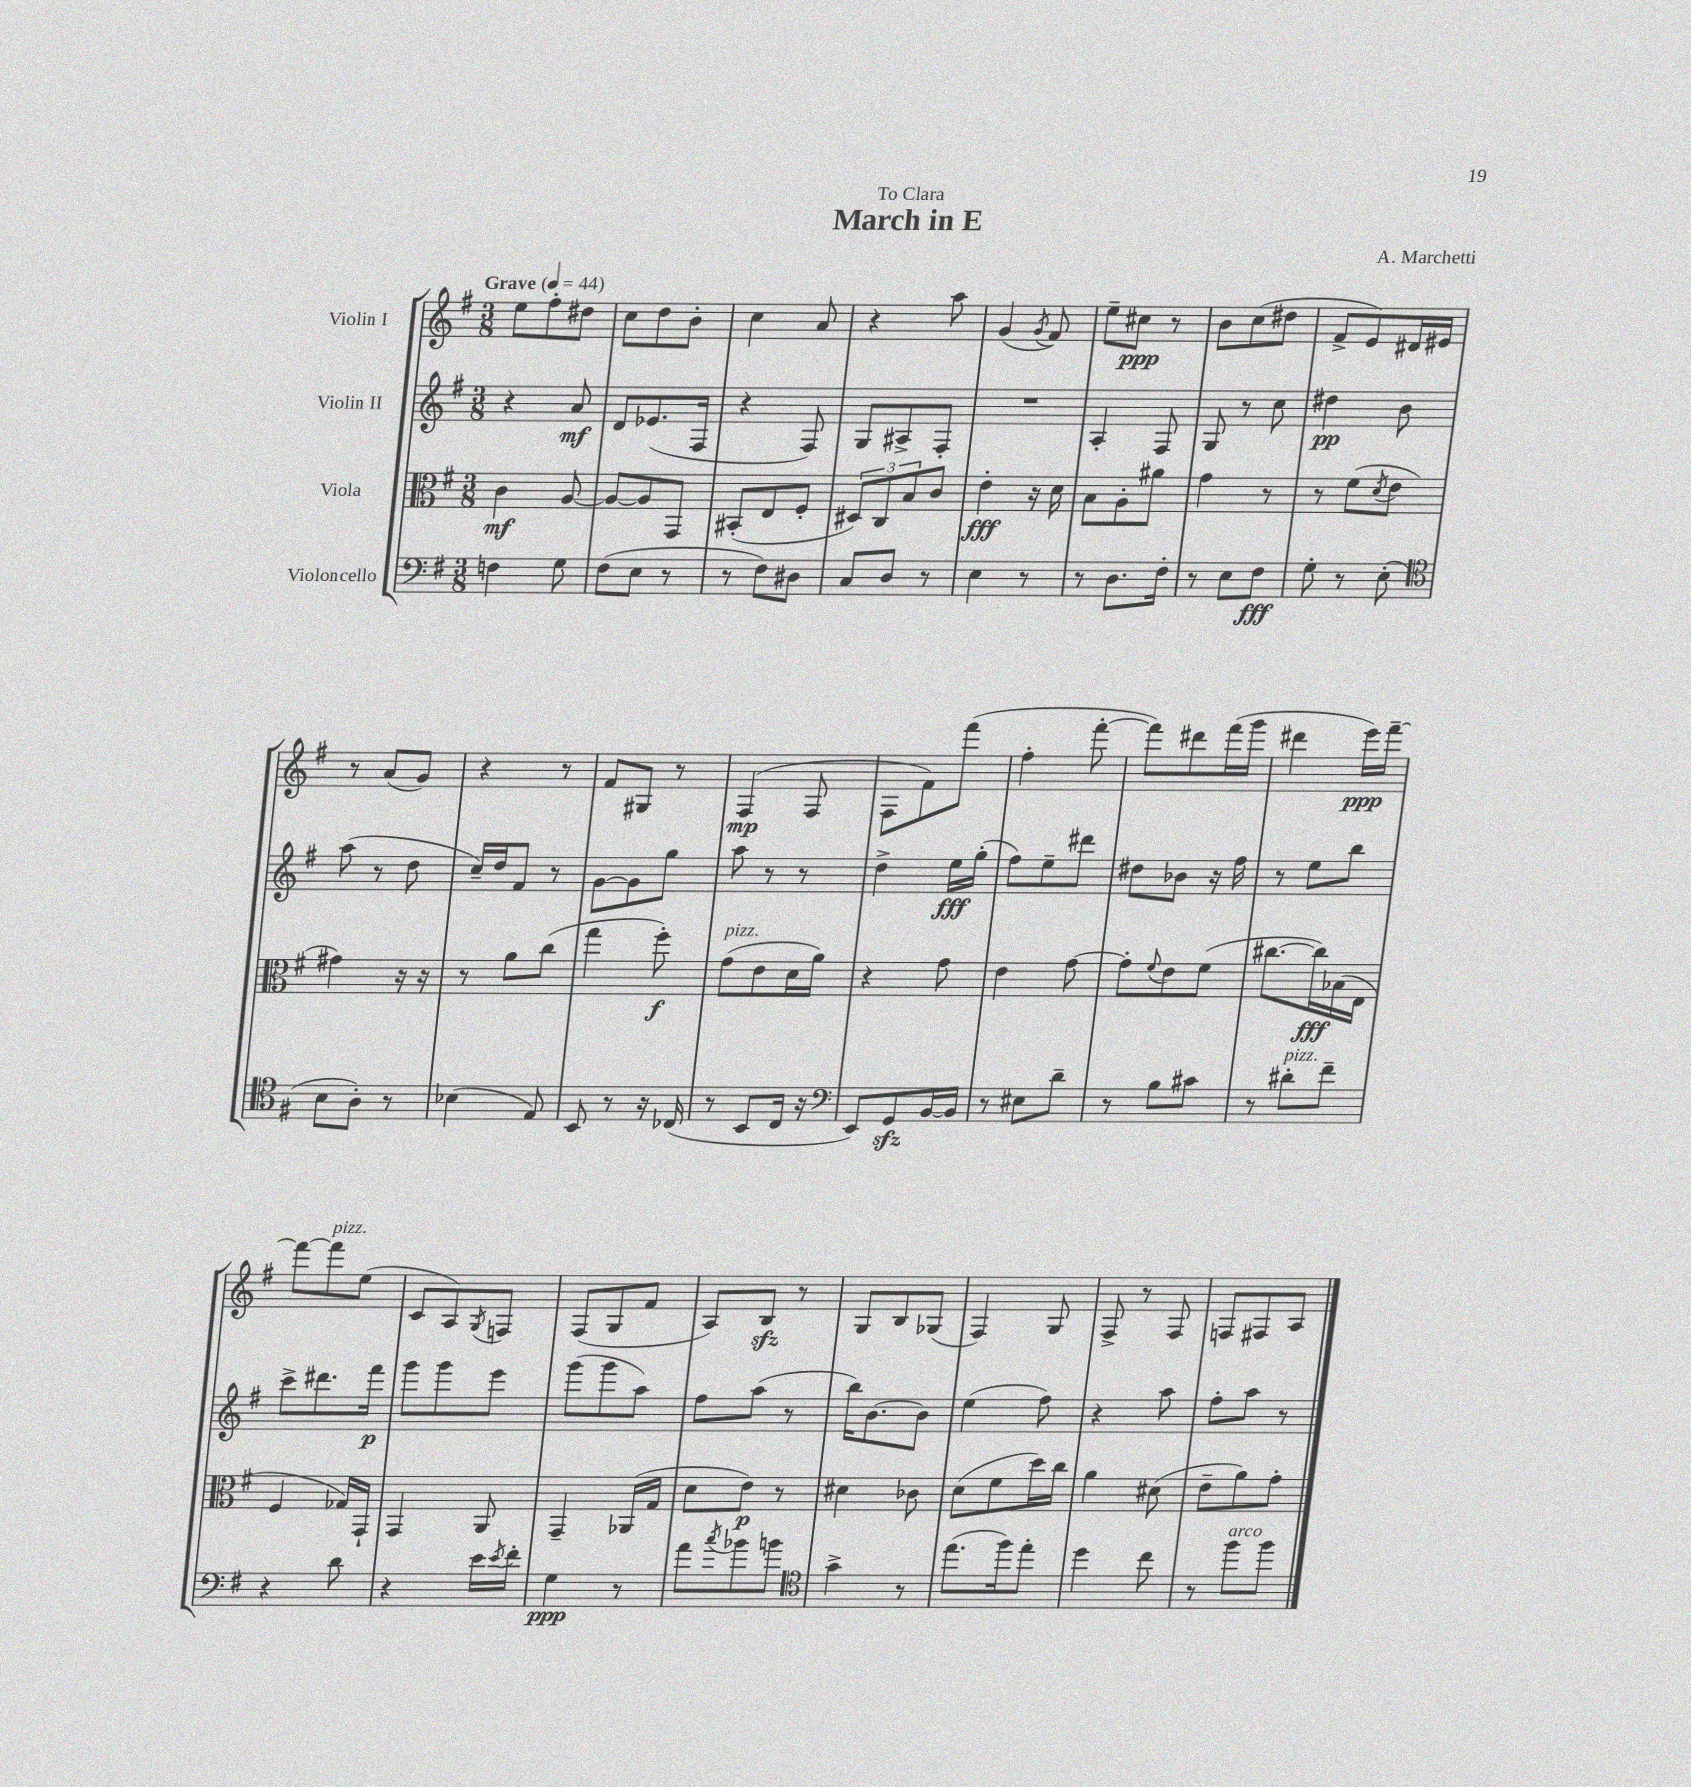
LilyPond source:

\header { title = "March in E" composer = "A. Marchetti" dedication = "To Clara" }
<<
\new StaffGroup <<
\new Staff = "s0" \with { instrumentName = "Violin I" } {
    \clef treble \key g \major \numericTimeSignature \time 3/8 \tempo "Grave" 4 = 44
    e''8 fis''8-. dis''8 |
    c''8 d''8 b'8-. |
    c''4 a'8 |
    r4 a''8 |
    g'4( \acciaccatura { g'8 } fis'8) |
    e''8-- cis''8\ppp r8 |
    b'8 c''8( dis''8 |
    fis'8-> e'8) dis'16 eis'16 |
    r8 a'8( g'8) |
    r4 r8 |
    fis'8 gis8 r8 |
    fis4\mp( fis8 |
    fis8 fis'8) fis'''8( |
    fis''4-. fis'''8~-. |
    fis'''8) dis'''8 fis'''16( g'''16 |
    dis'''4 e'''16\ppp) fis'''16~-- |
    fis'''8~ fis'''8^\markup { \italic "pizz." } e''8( |
    c'8 a8) \acciaccatura { g8 } f8 |
    fis8( g8 fis'8 |
    a8) b8\sfz r8 |
    g8 b8 ges8( |
    fis4) g8 |
    fis8-> r8 fis8 |
    f8 fis8 a8 \bar "|." |
}
\new Staff = "s1" \with { instrumentName = "Violin II" } {
    \clef treble \key g \major \numericTimeSignature \time 3/8
    r4 a'8\mf |
    d'8 ees'8.( fis16 |
    r4 fis8) |
    g8 ais8-> fis8-. |
    R4. |
    a4-. fis8 |
    g8 r8 c''8 |
    dis''4\pp b'8 |
    a''8( r8 d''8 |
    c''16--) d''16 fis'8 r8 |
    g'8~ g'8 g''8 |
    a''8 r8 r8 |
    d''4-> e''16\fff g''16-.( |
    fis''8) e''8-- dis'''8 |
    dis''8 bes'8 r16 fis''16 |
    r8 e''8 b''8 |
    c'''8-> dis'''8. fis'''16\p |
    g'''8 g'''8 e'''8 |
    g'''8( g'''8 a''8) |
    fis''8 a''8( r8 |
    b''16) b'8.~ b'8 |
    e''4( fis''8) |
    r4 a''8 |
    fis''8-. a''8 r8 \bar "|." |
}
\new Staff = "s2" \with { instrumentName = "Viola" } {
    \clef alto \key g \major \numericTimeSignature \time 3/8
    c'4\mf a8~ |
    a8~ a8 g,8 |
    bis,8-.( e8 fis8-. |
    \tuplet 3/2 { dis8) c8 b8 } c'8 |
    e'4-.\fff r16 d'16 |
    b8 a8-. ais'8 |
    g'4 r8 |
    r8 fis'8( \acciaccatura { d'8 } e'8 |
    gis'4) r16 r16 |
    r8 a'8 c''8( |
    g''4 fis''8-.\f) |
    g'8^\markup { \italic "pizz." }( e'8 d'16 a'16) |
    r4 g'8 |
    e'4 g'8~ |
    g'8-. \appoggiatura { fis'8 } e'8 fis'8( |
    cis''8.~ cis''16\fff) bes16( e16 |
    fis4 ges16) g,16-! |
    g,4 a,8 |
    g,4-- aes,16( g16 |
    d'8 e'8\p) r8 |
    dis'4 ces'8 |
    d'8( fis'8 d''16) c''16 |
    a'4 dis'8( |
    e'8-- a'8) g'8-. \bar "|." |
}
\new Staff = "s3" \with { instrumentName = "Violoncello" } {
    \clef bass \key g \major \numericTimeSignature \time 3/8
    f4 g8 |
    fis8( e8 r8 |
    r8 fis8) dis8 |
    c8 d8 r8 |
    e4 r8 |
    r8 d8. fis16-. |
    r8 e8 fis8\fff |
    g8-. r8 e8-.( |
    \clef tenor b8 a8-.) r8 |
    bes4( e8) |
    b,8 r8 r16 ces16( |
    r8 b,8 c16 r16 |
    \clef bass e,8) g,8\sfz b,16~ b,16 |
    r8 eis8 d'8-- |
    r8 b8 cis'8 |
    r8 dis'8-.^\markup { \italic "pizz." } fis'8-- |
    r4 d'8 |
    r4 e'16 \acciaccatura { e'8 } fis'16-. |
    g4\ppp r8 |
    a'8 \acciaccatura { c''8 } bes'8 b'8 |
    \clef tenor g'4-> r8 |
    e''8.( fis''16) e''8-. |
    d''4 c''8 |
    r8 fis''8^\markup { \italic "arco" } fis''8 \bar "|." |
}
>>
>>
\layout { \context { \Score \remove "Bar_number_engraver" } }
